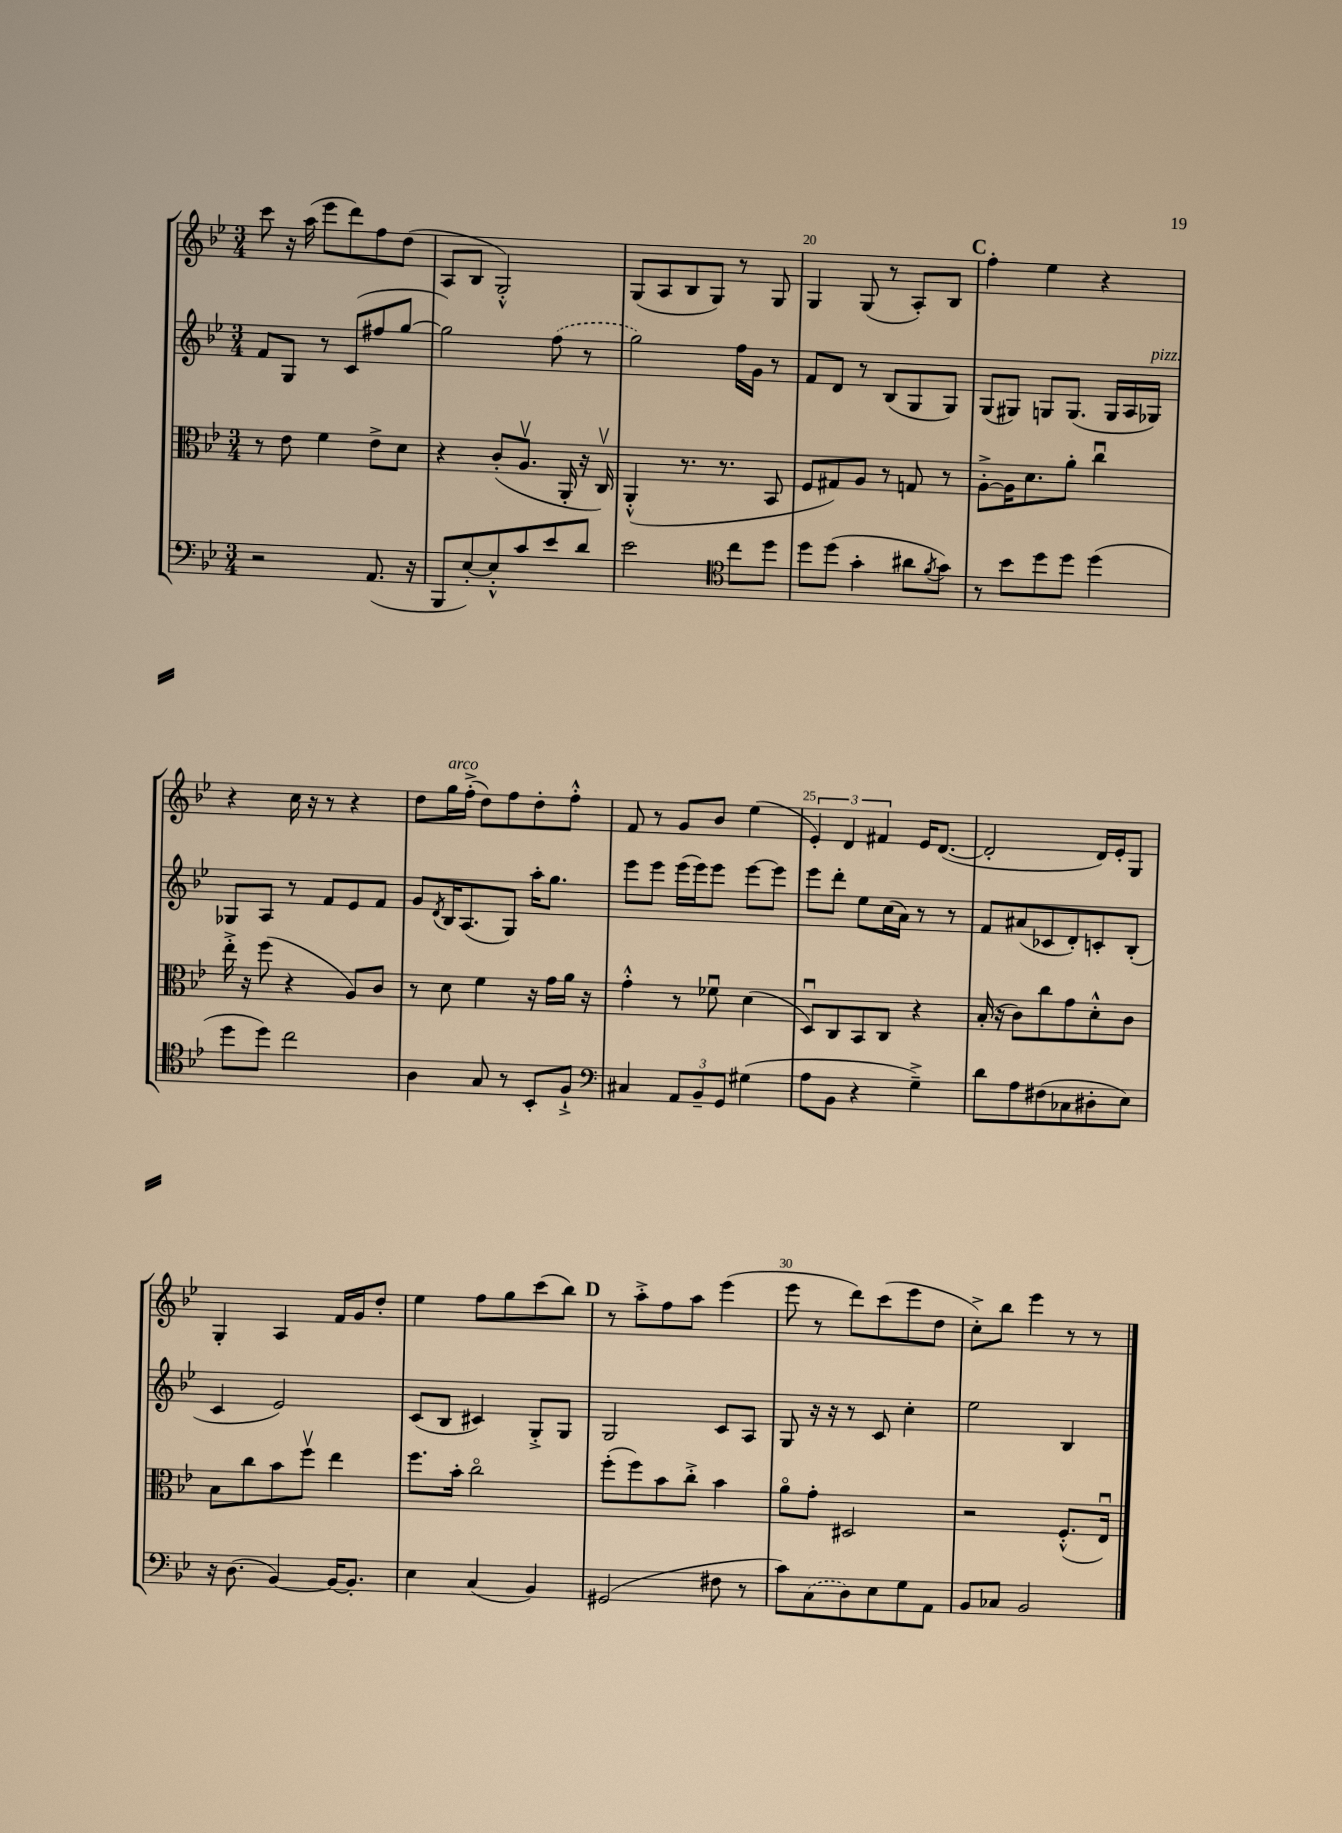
<<
\new StaffGroup <<
\new Staff = "s0" {
    \clef treble \key bes \major \numericTimeSignature \time 3/4
    c'''8 r16 a''16( ees'''8 d'''8) f''8 d''8( |
    a8 bes8 g2-.-^) |
    g8( a8 bes8 g8) r8 g8 |
    g4 g8( r8 a8-.) bes8 |
    \mark \markup { \bold "C" } f''4-. ees''4 r4 |
    r4 c''16 r16 r8 r4 |
    d''8 g''16^\markup { \italic "arco" } f''16-.->( d''8) f''8 d''8-. f''8-.-^ |
    f'8 r8 g'8 bes'8 ees''4( |
    \tuplet 3/2 { ees'4-.) d'4 fis'4 } ees'16 d'8.~( |
    d'2-. d'16) ees'16-. g8 |
    g4-. a4 f'16 g'16 d''8-. |
    ees''4 f''8 g''8 c'''8( bes''8) |
    \mark \markup { \bold "D" } r8 a''8-.-> f''8 a''8 ees'''4( |
    ees'''8 r8 d'''8) c'''8( ees'''8 d''8 |
    c''8-.->) bes''8 ees'''4 r8 r8 \bar "|." |
}
\new Staff = "s1" {
    \clef treble \key bes \major \numericTimeSignature \time 3/4
    f'8 g8 r8 c'8( fis''8 g''8~ |
    g''2) \once \slurDashed f''8( r8 |
    g''2) f''16 g'16 r8 |
    f'8 d'8 r8 bes8( g8 g8) |
    \mark \markup { \bold "C" } g8( gis8) g8 g8.( g16 a16 ges16^\markup { \italic "pizz." }) |
    ges8 a8 r8 f'8 ees'8 f'8 |
    g'8 \acciaccatura { d'8 } bes16 a8.( g8) a''16-. g''8. |
    ees'''8 ees'''8 ees'''16( ees'''16) ees'''8 ees'''8~ ees'''8 |
    ees'''8 d'''8-. ees''8 c''16( a'16) r8 r8 |
    f'8 ais'8( ces'8 d'8-.) c'8-. bes8-.( |
    c'4 ees'2) |
    c'8( bes8 cis'4) g8-.-> g8 |
    \mark \markup { \bold "D" } g2 c'8 a8 |
    g8 r16 r16 r8 c'8 c''4-. |
    ees''2 bes4 \bar "|." |
}
\new Staff = "s2" {
    \clef alto \key bes \major \numericTimeSignature \time 3/4
    r8 ees'8 f'4 ees'8-> d'8 |
    r4 c'8-.( a8.\upbow a,16-. r16 c16\upbow) |
    a,4-.-^( r8. r8. bes,8 |
    f8 gis8) a8 r8 g8 r8 |
    \mark \markup { \bold "C" } a8~-.-> a16 d'8. a'8-. c''4\downbow |
    ees''16-.-> r16 f''8( r4 a8) c'8 |
    r8 d'8 f'4 r16 g'16 a'16 r16 |
    g'4-.-^ r8 fes'8\downbow d'4( |
    d8\downbow) c8 bes,8 c8 r4 |
    bes16-.( r16 c'8) c''8 g'8 d'8-.-^ c'8 |
    bes8 c''8 bes'8 f''8\upbow ees''4 |
    f''8. bes'16-. c''2\flageolet |
    \mark \markup { \bold "D" } f''8-.( f''8) bes'8 c''8-.-> bes'4 |
    a'8\flageolet g'8-. dis2 |
    r2 f8.-.-^( ees16\downbow) \bar "|." |
}
\new Staff = "s3" {
    \clef bass \key bes \major \numericTimeSignature \time 3/4
    r2 a,8.( r16 |
    bes,,8 ees8~-.) ees8-.-^ c'8 ees'8 d'8 |
    ees'2 \clef tenor c''8 d''8 |
    d''8 d''8( g'4-. ais'8 \acciaccatura { f'8 } g'8) |
    \mark \markup { \bold "C" } r8 bes'8 d''8 d''8 d''4( |
    d''8 d''8) c''2 |
    a4 g8 r8 bes,8-. f8-!-> |
    \clef bass cis4 \tuplet 3/2 { a,8 bes,8-- g,8 } gis4( |
    a8 bes,8 r4 g4--->) |
    d'8 a8 fis8( ces8 dis8-. ees8) |
    r16 d8.( bes,4~) bes,16~ bes,8.-. |
    ees4 c4( bes,4) |
    \mark \markup { \bold "D" } gis,2( fis8 r8 |
    c'8) \once \slurDashed c8( d8) ees8 g8 a,8 |
    bes,8 ces8 bes,2 \bar "|." |
}
>>
>>
\layout { \context { \Score currentBarNumber = #17 \override BarNumber.break-visibility = ##(#f #t #t) barNumberVisibility = #(every-nth-bar-number-visible 5) } }
